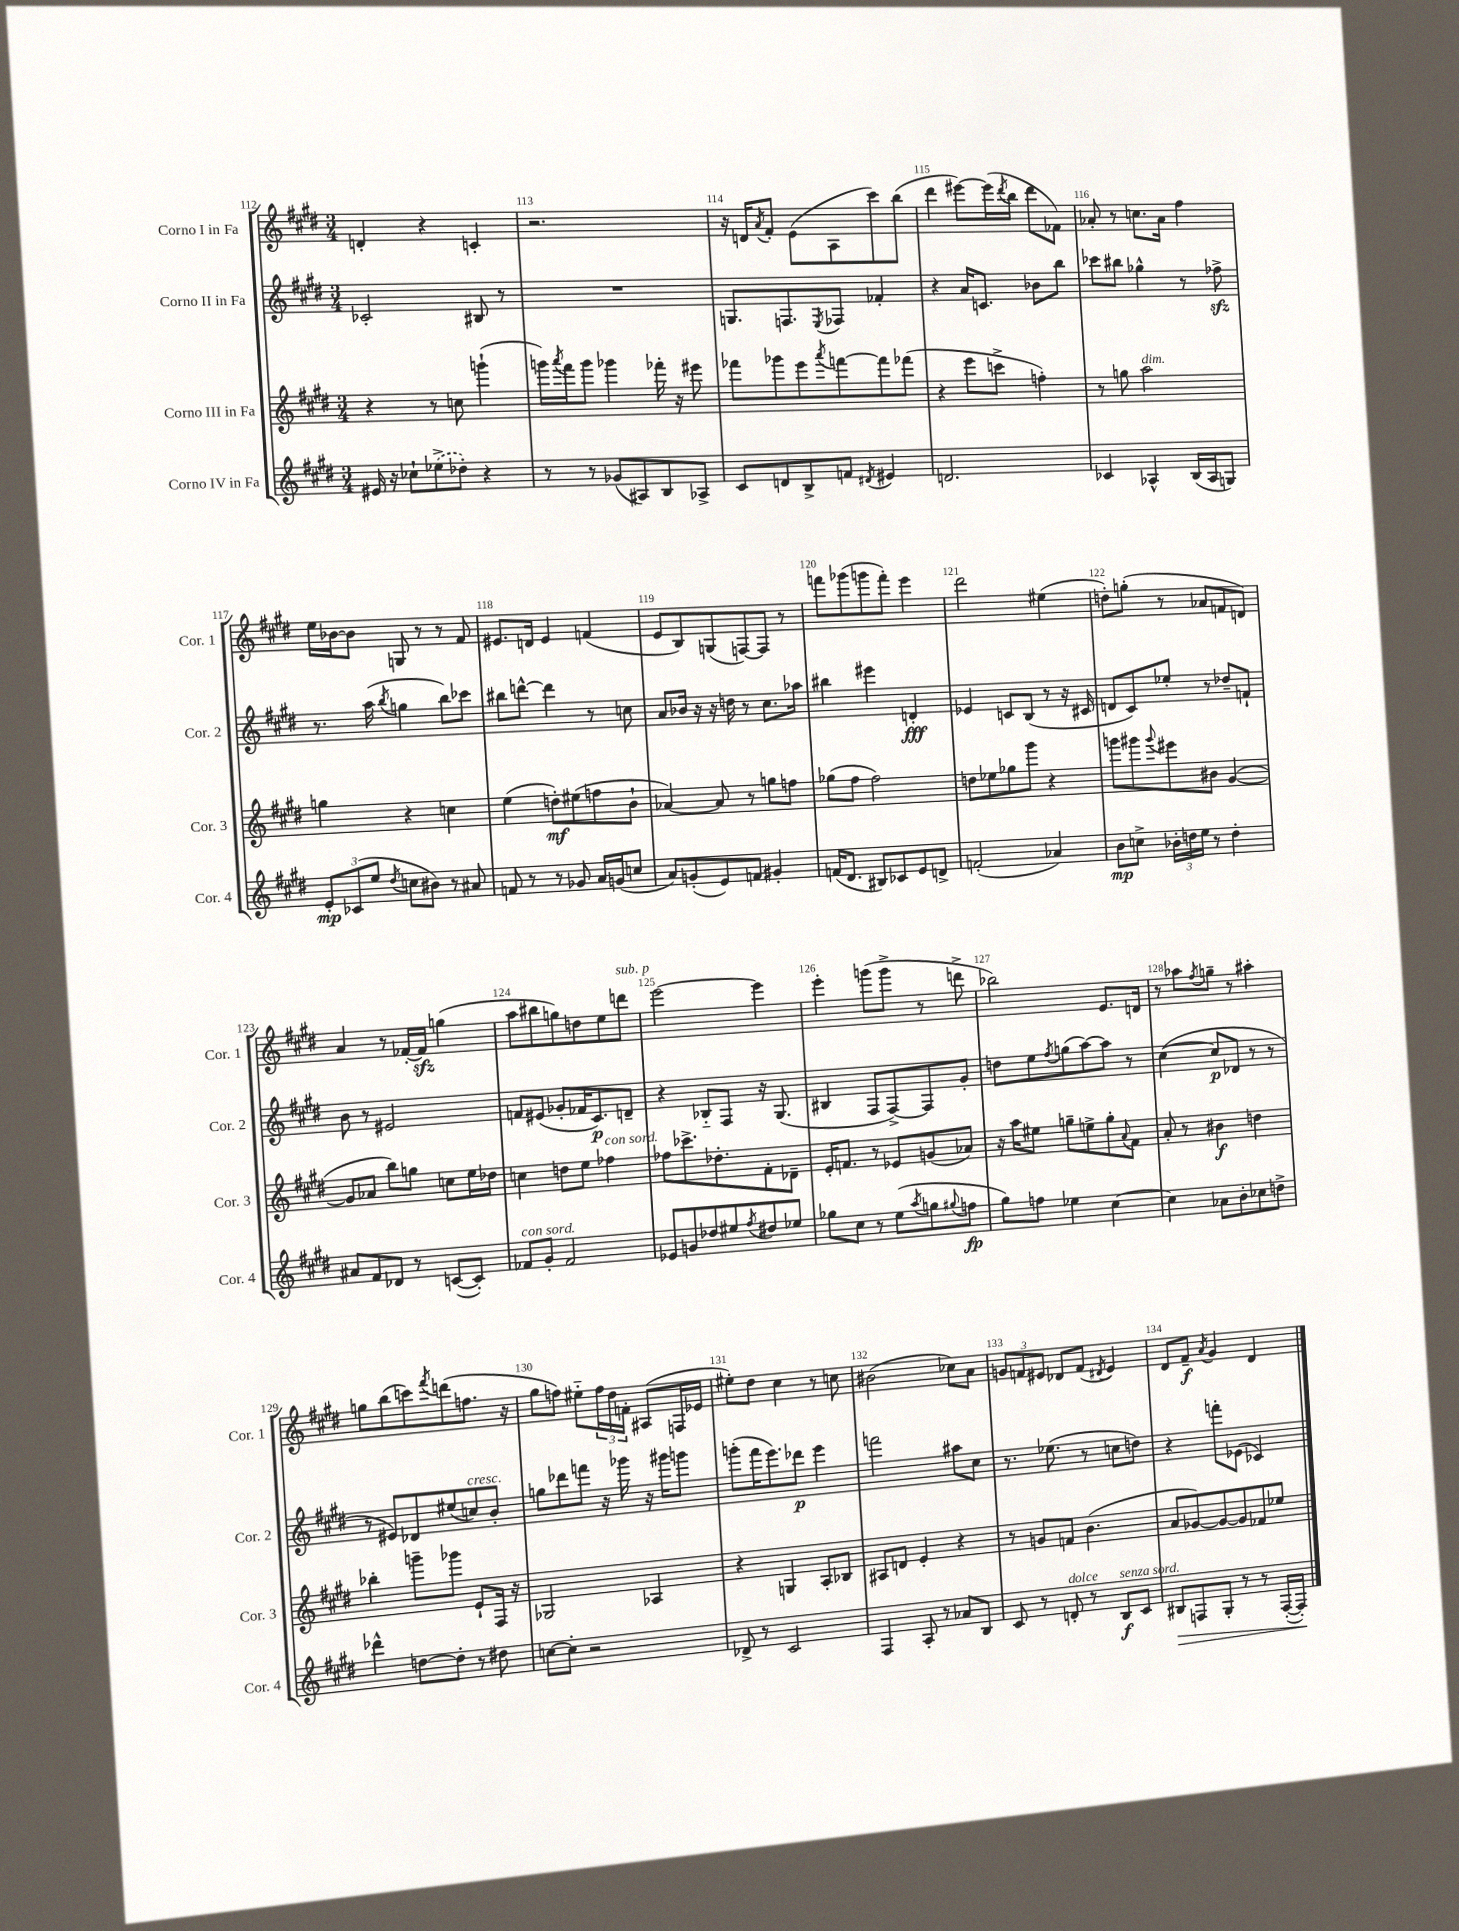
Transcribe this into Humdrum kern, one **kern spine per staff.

**kern	**dynam	**kern	**dynam	**kern	**dynam	**kern	**dynam
*part4	*part4	*part3	*part3	*part2	*part2	*part1	*part1
*staff4	*staff4	*staff3	*staff3	*staff2	*staff2	*staff1	*staff1
*I"Corno IV in Fa	*	*I"Corno III in Fa	*	*I"Corno II in Fa	*	*I"Corno I in Fa	*
*I'Cor. 4	*	*I'Cor. 3	*	*I'Cor. 2	*	*I'Cor. 1	*
*clefG2	*	*clefG2	*	*clefG2	*	*clefG2	*
*k[f#c#g#d#]	*	*k[f#c#g#d#]	*	*k[f#c#g#d#]	*	*k[f#c#g#d#]	*
*M3/4	*	*M3/4	*	*M3/4	*	*M3/4	*
=112	=112	=112	=112	=112	=112	=112	=112
16e#X/	.	4r	.	2c-X'/	.	4dn'/	.
16r	.	.	.	.	.	.	.
8cc-X`\L	.	.	.	.	.	.	.
(8ee-X^\	.	8r	.	.	.	4r	.
8dd-X'\J)	.	8ccn\	.	.	.	.	.
4r	.	(4gggn`\	.	8B#X/	.	4cn'/	.
.	.	.	.	8r	.	.	.
=113	=113	=113	=113	=113	=113	=113	=113
8r	.	16gggn\LL)	.	2.r	.	2.r	.
.	.	8qaaa/	.	.	.	.	.
.	.	16fff#\J	.	.	.	.	.
8r	.	8ggg\J	.	.	.	.	.
(8g-X/L	.	4ggg-X\	.	.	.	.	.
8A#X/)	.	.	.	.	.	.	.
8B/	.	16fff-X'\	.	.	.	.	.
.	.	16r	.	.	.	.	.
8A-X^/J	.	8eee#X\	.	.	.	.	.
=114	=114	=114	=114	=114	=114	=114	=114
8c#/L	.	8fff-X\L	.	8.Gn/L	.	16r	.
.	.	.	.	.	.	16dn/KL	.
.	.	.	.	.	.	8qa/	.
8dn/	.	8ggg-X\	.	.	.	8f#'/J	.
.	.	.	.	8.Fn/	.	.	.
8B^/	.	8eee\	.	.	.	(8e\L	.
.	.	8qaaa/	.	8qE/	.	.	.
8fn/J	.	[8fffn\	.	8F-X/J	.	8A\	.
8qd#X/	.	.	.	.	.	.	.
4e#X/	.	8fff\]	.	4f-X'/	.	8ccc#\)	.
.	.	(8fff-X\J	.	.	.	(8bb\J	.
=115	=115	=115	=115	=115	=115	=115	=115
2.dn/	.	4r	.	4r	.	4ddd#\	.
.	.	8eee\L	.	16a/KL	.	[8eee#X\L)	.
.	.	.	.	8.cn/J	.	.	.
.	.	8cccn^\J	.	.	.	(16eee#\L]	.
.	.	.	.	.	.	8qddd#/	.
.	.	.	.	.	.	16bb\JJ	.
.	.	4ffn'\)	.	8b-X\L	.	8ddd#\L	.
.	.	.	.	8bb\J	.	8f-X\J)	.
=116	=116	=116	=116	=116	=116	=116	=116
4c-X/	.	8r	.	8ccc-X\L	.	8a-X'/	.
.	.	8ggn\	.	8bb#X\J	.	8r	.
!	!	!LO:TX:a:i:t=dim.	!	!	!	!	!
4A-X^^/	.	2aa\	.	4gg-X^^\	.	8.ccn\L	.
.	.	.	.	.	.	16a-\Jk	.
(16B/LL	.	.	.	8r	.	4ff#\	.
16A-/J	.	.	.	.	.	.	.
8Gn/J)	.	.	.	8ff-Xzz^\	.	.	.
!!LO:LB:g=z
=117	=117	=117	=117	=117	=117	=117	=117
12e'/L	mp	4ggn\	.	8.r	.	16ee\LL	.
.	.	.	.	.	.	[16b-X\J	.
(12c-X/	.	.	.	.	.	.	.
.	.	.	.	.	.	8b-\J]	.
12ee/J	.	.	.	.	.	.	.
.	.	.	.	(16aa\	.	.	.
8qdd#/	.	.	.	8qbb/	.	.	.
8ccn\L	.	4r	.	4ggn\	.	8Gn/	.
8b#X\J)	.	.	.	.	.	8r	.
8r	.	4ccn\	.	8bb\L)	.	8r	.
8a#X/	.	.	.	8ccc-X\J	.	8f#/	.
=118	=118	=118	=118	=118	=118	=118	=118
8fn/	.	(4ee\	.	8bb#X\L	.	8.e#X/L	.
8r	.	.	.	[8dddn^^\J	.	.	.
.	.	.	.	.	.	16dn/Jk	.
8r	.	8ddn'\L)	mf	4ddd\]	.	4e#/	.
8g-X/	.	(8ee#X\	.	.	.	.	.
16a/LL	.	8ffn\	.	8r	.	(4fn/	.
(16gn/J	.	.	.	.	.	.	.
8ccn/J	.	8b`\J	.	8ccn\	.	.	.
=119	=119	=119	=119	=119	=119	=119	=119
8a/L)	.	[4a-X/)	.	8a/L	.	8e/L	.
(8gn'/	.	.	.	16b-X/Jk	.	8B/)	.
.	.	.	.	16r	.	.	.
8e/)	.	8a-/]	.	16r	.	(8Gn/	.
.	.	.	.	16ddn\	.	.	.
8fn/J	.	8r	.	8r	.	[8Fn/)	.
4g#X'/	.	8ggn\L	.	8.cc#\L	.	8F/J]	.
.	.	8ffn\J	.	.	.	8r	.
.	.	.	.	16aa-X\Jk	.	.	.
=120	=120	=120	=120	=120	=120	=120	=120
(16fn/KL	.	(8gg-X\L	.	4bb#X\	.	8fffn\L	.
8.d#/J	.	.	.	.	.	.	.
.	.	8ff#\J	.	.	.	(8ggg-X\	.
8B#X/L)	.	2ff#\)	.	4eee#X\	.	8gggn\	.
8c-X/	.	.	.	.	.	8fff'\J)	.
8e/	.	.	.	4dn'/	fff	4eee\	.
8dn^/J	.	.	.	.	.	.	.
=121	=121	=121	=121	=121	=121	=121	=121
(2fn'/	.	8ddn\L	.	4e-X/	.	2ddd#\	.
.	.	8ee-X\	.	.	.	.	.
.	.	8gg-X\	.	8cn/L	.	.	.
.	.	8ggg#\J	.	(8B/J	.	.	.
4a-X/)	.	4r	.	8r	.	(4ee#X\	.
.	.	.	.	16r	.	.	.
.	.	.	.	16c#X/	.	.	.
=122	=122	=122	=122	=122	=122	=122	=122
8b\L	mp	8gggn\L	.	8dn/L	.	8ddn'\L)	.
8ccn^\J	.	8ggg#X\	.	8c#/)	.	(8ggn'\J	.
.	.	8qqggg#/	.	.	.	.	.
24b-X'\LL	.	8eee#X\	.	8ee-X'/J	.	8r	.
24ddn\	.	.	.	.	.	.	.
24ee\JJ	.	.	.	.	.	.	.
8r	.	8b#X\J	.	8r	.	8a-X/L	.
4dd'\	.	([4g#/	.	8dd-X~/L	.	8fn/	.
.	.	.	.	8fn`/J	.	8dn/J)	.
!!LO:LB:g=z
=123	=123	=123	=123	=123	=123	=123	=123
8a#X/L	.	8g#/L]	.	8b\	.	4a/	.
8f#/	.	8a-X/J	.	8r	.	.	.
8d-X/J	.	8bb\L)	.	2e#X/	.	8r	.
8r	.	8ggn\J	.	.	.	[16f-X'/LL	.
.	.	.	.	.	.	16f-zz/JJ]	.
([8cn/L	.	8ccn\L	.	.	.	(4ggn\	.
8c'/J])	.	16ee\L	.	.	.	.	.
.	.	16dd-X\JJ	.	.	.	.	.
=124	=124	=124	=124	=124	=124	=124	=124
!LO:TX:a:i:t=con sord.	!	!	!	!	!	!	!
8f-X/L	.	4ccn\	.	8fn/L	.	8aa\L	.
8g#'/J	.	.	.	(8e#X/J	.	8bb#X\	.
2f-/	.	8ddn\L	.	8g-X'/L	.	8ggn\)	.
.	.	8ee\J	.	16f-X/K	.	8ddn\	.
.	.	.	.	8.c#/)	p	.	.
!	!	!LO:TX:a:i:t=con sord.	!	!	!	!	!
.	.	4ff-X\	.	.	.	8ee\	.
!	!	!	!	!	!	!LO:TX:a:i:t=sub. p	!
.	.	.	.	8dn~/J	.	8dddn\J	.
=125	=125	=125	=125	=125	=125	=125	=125
8e-X/L	.	8ff-X\L	.	4r	.	[2eee\	.
8gn/	.	8.ccc-X^\	.	.	.	.	.
8dd-X/	.	.	.	8B-X/L	.	.	.
.	.	8.dd-X'\	.	.	.	.	.
8ee#X/	.	.	.	8F#/J	.	.	.
8qff#/	.	.	.	.	.	.	.
8dd#X/	.	8f#'\	.	16r	.	4eee\]	.
.	.	.	.	(8.G#/	.	.	.
8ee-X/J	.	8d-X~\J	.	.	.	.	.
=126	=126	=126	=126	=126	=126	=126	=126
8gg-X\L	.	16e'/KL	.	4B#X/	.	4eee'\	.
.	.	8.fn/J	.	.	.	.	.
8cc#\J	.	.	.	.	.	.	.
8r	.	8r	.	8F#/L	.	(8gggn\L	.
(8ee\L	.	8e-X/L	.	[8F#^/)	.	8ggg^\J	.
8qaa/	.	.	.	.	.	.	.
8ggn\	.	(8gn/	.	8F#/]	.	8r	.
8qqgg#X/	.	.	.	.	.	.	.
8ffn\J	fp	8a-X/J)	.	8g#'/J	.	8dddn^\	.
=127	=127	=127	=127	=127	=127	=127	=127
8gg#\L)	.	16r	.	8ddn\L	.	2bb-X\)	.
.	.	16aa\KL	.	.	.	.	.
8ffn\J	.	8ee#X\J	.	8ee\	.	.	.
.	.	.	.	8qff#/	.	.	.
4ee-X\	.	8ggn~\L	.	(8ggn\	.	.	.
.	.	8een^\	.	[8aa\)	.	.	.
[4cc#\	.	8gg'\	.	8aa\J]	.	8.e/L	.
.	.	8qqa/	.	.	.	.	.
.	.	8f#\J	.	8r	.	.	.
.	.	.	.	.	.	16dn/Jk	.
=128	=128	=128	=128	=128	=128	=128	=128
4cc#\]	.	8a'/	.	([4cc#\	.	8r	.
.	.	8r	.	.	.	8aa-X\L	.
.	.	.	.	.	.	8qff#/	.
8a-X\L	.	4b#X\	f	8cc#/L]	p	8ggn~\J	.
8b'\	.	.	.	8d-X/J	.	8r	.
8cc-X\	.	4ddn\	.	8r	.	4aa#X'\	.
8ddn^\J	.	.	.	8r	.	.	.
!!LO:LB:g=z
=129	=129	=129	=129	=129	=129	=129	=129
4ddd-X^^\	.	4bb-X'\	.	8r	.	8ggn\L	.
.	.	.	.	8e#X/L)	.	(8bb\	.
[8ddn\L	.	8gggn~\L	.	8d-X/	.	8cccn\)	.
.	.	.	.	.	.	8qfff#/	.
8dd'\J]	.	8ggg-X\J	.	(8ee#X/	.	(8dddn\	.
!	!	!	!	!LO:TX:a:i:t=cresc.	!	!	!
8r	.	8e`/L	.	8ccn/)	.	8.ffn\J	.
8dd#X\	.	16F#/Jk	.	8b'/J	.	.	.
.	.	16r	.	.	.	16r	.
=130	=130	=130	=130	=130	=130	=130	=130
[8ccn\L	.	2G-X/	.	8ggn\L	.	8gg#\L	.
8cc'\J]	.	.	.	8ddd-X\	.	8ffn\J)	.
2r	.	.	.	8fffn\J	.	8ee#X\L	.
.	.	.	.	16r	.	24ff\L	.
.	.	.	.	.	.	24dd#\	.
.	.	.	.	16ggg-X\	.	.	.
.	.	.	.	.	.	24fn'\JJ	.
.	.	4A-X/	.	16r	.	(8A#X/L	.
.	.	.	.	16ggg#X\KL	.	.	.
.	.	.	.	8gggn\J	.	16Fn/L	.
.	.	.	.	.	.	16e-X/JJ	.
=131	=131	=131	=131	=131	=131	=131	=131
8d-X^/	.	4r	.	(8gggn'\L	.	8ee#X'\L)	.
8r	.	.	.	16fff#\K	.	8dd#\J	.
.	.	.	.	8.eee\)	.	.	.
2c#/	.	4Gn/	.	.	.	4cc#\	.
.	.	.	.	8ddd-X\J	p	.	.
.	.	8A'/L	.	4eee\	.	8r	.
.	.	8B-X/J	.	.	.	8ccn\	.
=132	=132	=132	=132	=132	=132	=132	=132
4F#/	.	8A#X/L	.	2fffn\	.	(2b#X\	.
.	.	8dn/J	.	.	.	.	.
8A'/	.	4e'/	.	.	.	.	.
8r	.	.	.	.	.	.	.
8a-X/L	.	4r	.	8aa#X\L	.	8cc-X\L)	.
8B/J	.	.	.	8cc#\J	.	8a\J	.
=133	=133	=133	=133	=133	=133	=133	=133
8c#/	.	8r	.	8.r	.	12gn/L	.
.	.	.	.	.	.	12fn/	.
8r	.	8gn/L	.	.	.	.	.
.	.	.	.	.	.	12e#X/J	.
.	.	.	.	(8.ee-X\	.	.	.
!LO:TX:a:i:t=dolce	!	!	!	!	!	!	!
8dn'/	.	8fn/J	.	.	.	8d-X/L	.
8r	.	(4.b\	.	8r	.	(8f/J	.
.	.	.	.	.	.	8qd#X/	.
!LO:TX:a:i:t=senza sord.	!	!	!	!	!	!	!
8B/L	f	.	.	8ccn\L	.	4e#/)	.
8c#/J	.	.	.	8ddn\J)	.	.	.
=134	=134	=134	=134	=134	=134	=134	=134
!	!LO:HP:b	!	!	!	!	!	!
8B#X/L	>	8a/L	.	4r	.	8d#/L	.
8Fn/	.	[8g-X/)	.	.	.	8f#~/J	f
.	.	.	.	.	.	8qa/	.
8G#'/J	.	8g-/_	.	8fffn'\L	.	4g#/	.
8r	.	8g-/]	.	(8e-X\J	.	.	.
8r	.	8f-X/	.	4c-X/)	.	4d#/	.
([16F'/LL	.	8ee-X/J	.	.	.	.	.
16F'/JJ])	.	.	.	.	.	.	.
.	]	.	.	.	.	.	.
==	==	==	==	==	==	==	==
*-	*-	*-	*-	*-	*-	*-	*-
